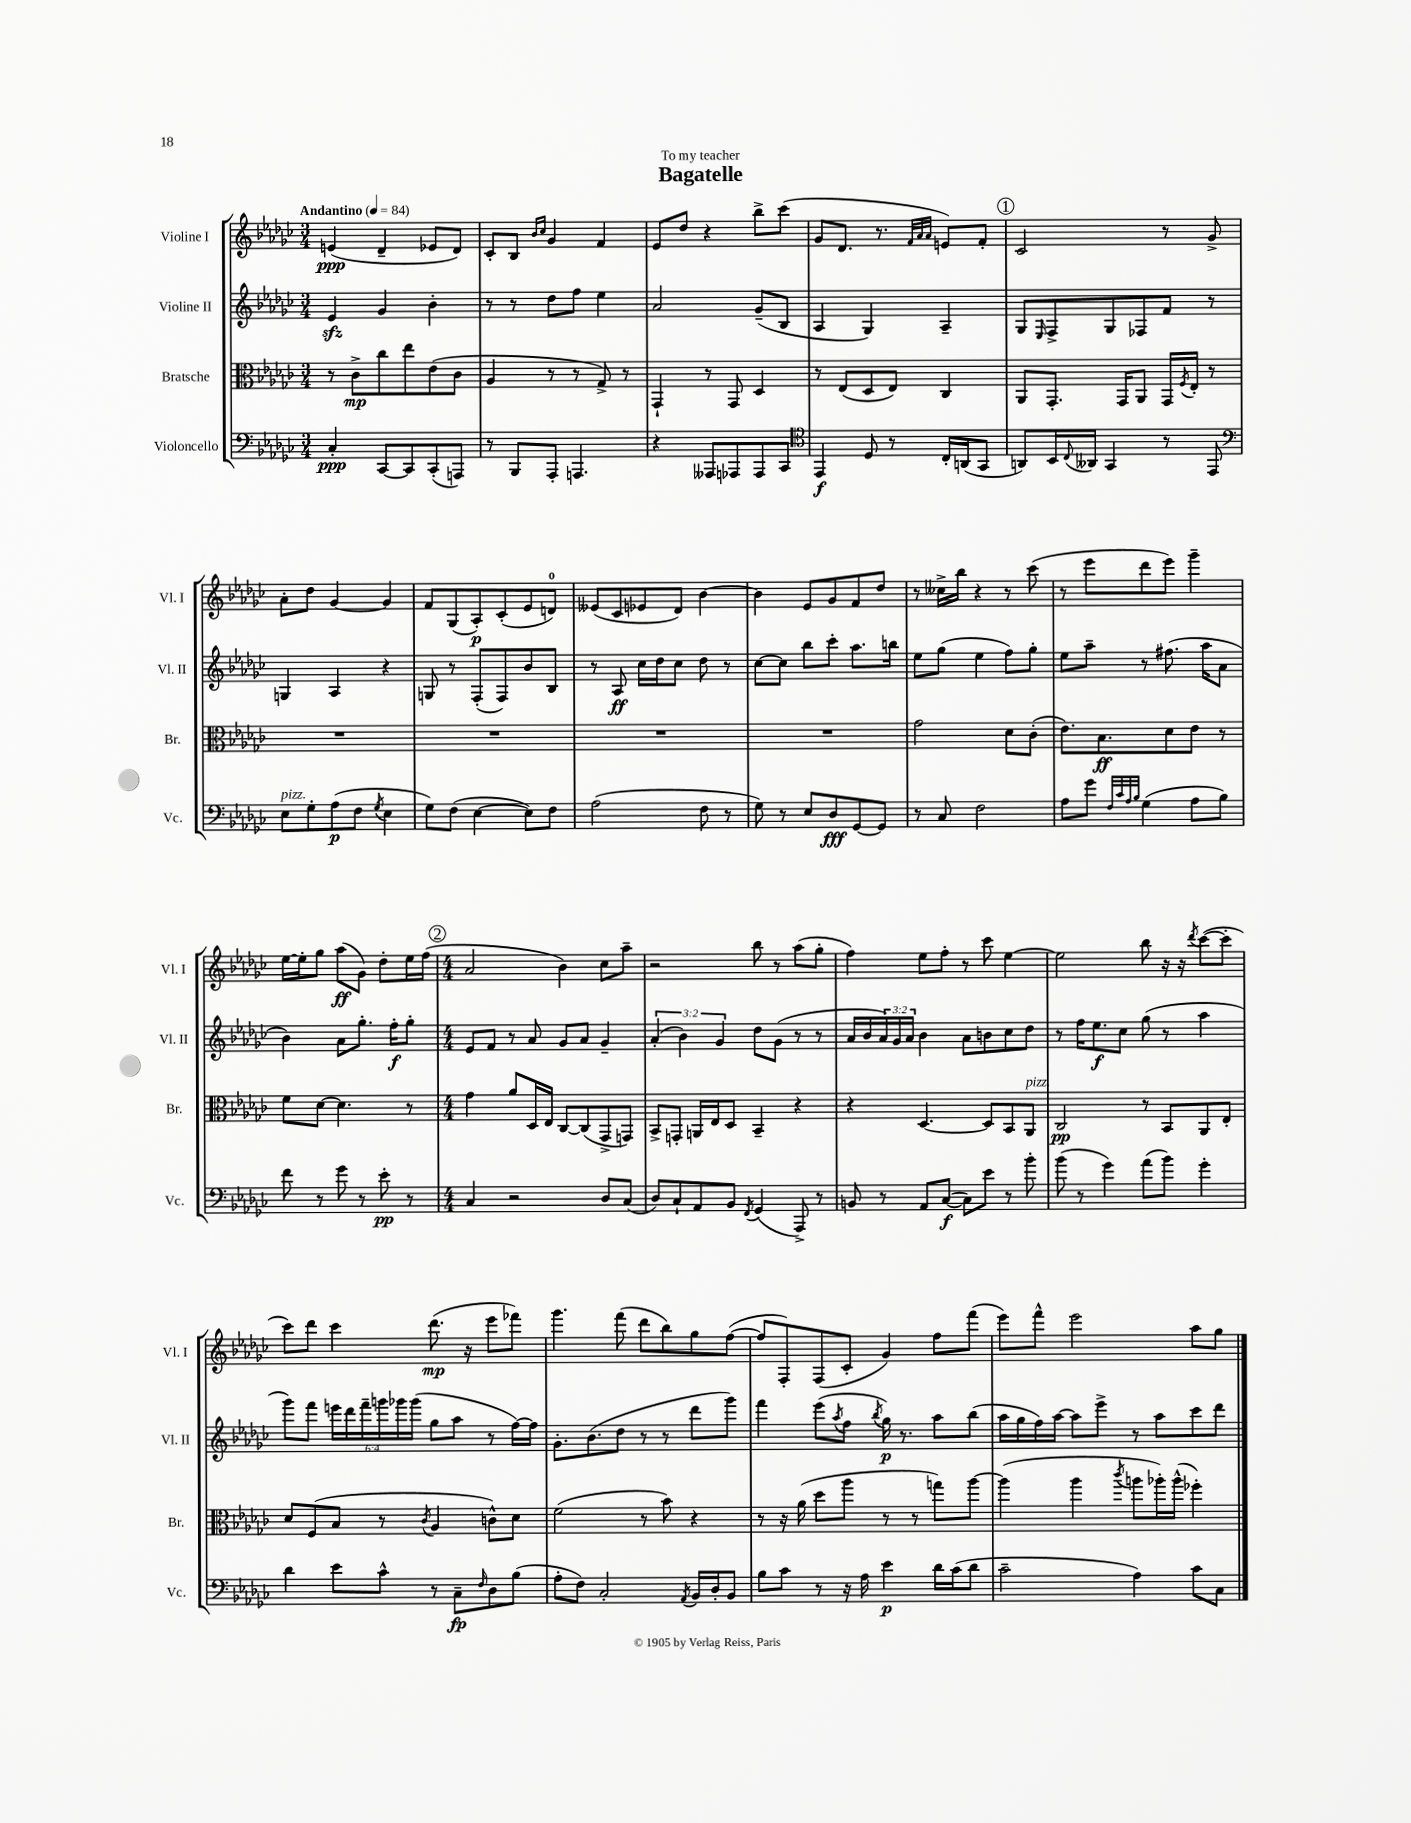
\header { title = "Bagatelle" dedication = "To my teacher" }
<<
\new StaffGroup <<
\new Staff = "s0" \with { instrumentName = "Violine I" shortInstrumentName = "Vl. I" } {
    \clef treble \key ges \major \numericTimeSignature \time 3/4 \tempo "Andantino" 4 = 84
    e'4\ppp( des'4-- ees'8 des'8) |
    ces'8-. bes8 \grace { bes'16 ces''16 } ges'4 f'4 |
    ees'8 des''8 r4 bes''8-> ces'''8( |
    ges'8 des'8. r8. \grace { f'32 aes'32 aes'32 } e'8) f'8-. |
    \mark \markup { \circle "1" } ces'2 r8 ges'8-> |
    aes'8-. des''8 ges'4~ ges'4 |
    f'8 ges8( aes8-.\p) ces'8-.( ees'8 d'8-0) |
    eeses'8( ces'8 ees'8 des'8) bes'4~ |
    bes'4 ees'8 ges'8 f'8 des''8 |
    r8 ceses''16-> bes''16 r4 r8 ces'''8( |
    r8 ees'''8 des'''8 ees'''8) ges'''4-- |
    ees''16~ ees''16-. ges''8 aes''8\ff( ges'8) des''8-. ees''16 f''16( |
    \mark \markup { \circle "2" } \numericTimeSignature \time 4/4 aes'2 bes'4) ces''8 aes''8-- |
    r2 bes''8 r8 aes''8( ges''8-. |
    f''4) ees''8 f''8-. r8 ces'''8 ees''4~ |
    ees''2 bes''8 r16 r16 \acciaccatura { des'''8 } ces'''8~( ces'''8-. |
    ces'''8) des'''8 ces'''4 des'''8.\mp( r16 ees'''8 fes'''8) |
    ges'''4. f'''8( des'''8 bes''8) ges''8 f''8~( |
    f''8 f8-.) f8( ces'8-. ges'4) f''8 f'''8( |
    ees'''8) f'''8-^ ees'''2 aes''8 ges''8 \bar "|." |
}
\new Staff = "s1" \with { instrumentName = "Violine II" shortInstrumentName = "Vl. II" } {
    \clef treble \key ges \major \numericTimeSignature \time 3/4 \override Staff.TupletNumber.text = #tuplet-number::calc-fraction-text
    ees'4\sfz ges'4 bes'4-. |
    r8 r8 des''8 f''8 ees''4 |
    aes'2 ges'8--( bes8 |
    aes4 ges4) aes4-- |
    \mark \markup { \circle "1" } ges8 \grace { ees16 } f8-> ges8 fes8 f'8 r8 |
    g4 aes4 r4 |
    g8 r8 f8-.( f8) bes'8 bes8 |
    r8 aes8\ff ces''16 des''16 ces''8 des''8 r8 |
    ces''8~ ces''8 bes''8 ces'''8-. aes''8. b''16 |
    ees''8 ges''8( ees''4 f''8) ges''8-. |
    ees''8 aes''8-- r8 fis''8.( aes''16 aes'8 |
    bes'4) aes'8 ges''8.-. f''16-.\f ges''8-. |
    \mark \markup { \circle "2" } \numericTimeSignature \time 4/4 ees'8 f'8 r8 aes'8 ges'8 aes'8 ges'4-- |
    \tuplet 3/2 { aes'4-.( bes'4) ges'4 } des''8 ges'8( r8 r8 |
    aes'16 bes'16 \tuplet 3/2 { aes'16) ges'16 aes'16 } bes'4 aes'8 b'8 ces''8 des''8 |
    r8 f''16 ees''8.\f ces''8 ges''8( r8 aes''4 |
    ges'''8) f'''8 \tuplet 6/4 { e'''16 des'''16 f'''16-- g'''16 ges'''16 ges'''16( } ges''8 aes''8 r8 f''16~) f''16 |
    ges'8.-. bes'8.( des''8 r8 r8 des'''8 ges'''8) |
    f'''4 ees'''8( \acciaccatura { aes''8 } f''8 \acciaccatura { bes''8 } ges''16\p) r8. aes''8 bes''8( |
    aes''16 ges''16 f''16) aes''16~ aes''8 ees'''8-> r8 aes''8 ces'''8 des'''8 \bar "|." |
}
\new Staff = "s2" \with { instrumentName = "Bratsche" shortInstrumentName = "Br." } {
    \clef alto \key ges \major \numericTimeSignature \time 3/4
    r8 ces'8->\mp ces''8 ees''8 ees'8( ces'8 |
    aes4 r8 r8 ges8->) r8 |
    ges,4-! r8 ges,8 des4 |
    r8 ees8( des8 ees8) ces4 |
    \mark \markup { \circle "1" } aes,8 ges,8.-. ges,16 aes,8 ges,16 \acciaccatura { f8 } ees16-. r8 |
    R2. |
    R2. |
    R2. |
    R2. |
    ges'2 des'8 ces'8-.( |
    ees'8.) bes8.\ff des'8 ees'8 r8 |
    f'8 des'8~ des'4. r8 |
    \mark \markup { \circle "2" } \numericTimeSignature \time 4/4 ges'4 aes'8 des16 ees16 ces8~ ces8( ges,8-> g,8) |
    bes,8-> g,8-. a,16 ees16 des8 bes,4-- r4 |
    r4 des4.~ des8 bes,8 aes,8^\markup { \italic "pizz." } |
    ces2\pp r8 bes,8 aes,8 ees8-. |
    des'8 f8( bes8 r8 \acciaccatura { ces'8 } aes4 c'8-^) des'8 |
    f'2( r8 bes'8) r4 |
    r8 r16 aes'16( des''8 aes''8 r8 r8 g''8) aes''8~ |
    aes''4( aes''4 \acciaccatura { ces'''8 } a''8 aes''16-.) aes''16-^( fes''4-.) \bar "|." |
}
\new Staff = "s3" \with { instrumentName = "Violoncello" shortInstrumentName = "Vc." } {
    \clef bass \key ges \major \numericTimeSignature \time 3/4
    ces4-.\ppp ces,8~ ces,8 ces,8-.( a,,8) |
    r8 bes,,8 aes,,8-. a,,4. |
    r4 aeses,,8 aes,,8 aes,,8 ces,8 |
    \clef tenor ees,4\f des8 r8 ces16-. a,16( ges,8 |
    \mark \markup { \circle "1" } a,8) bes,16 \appoggiatura { ces8 } aeses,16 ges,4 r8 ees,8 |
    \clef bass ees8^\markup { \italic "pizz." } ges8-. aes8\p( f8 \acciaccatura { ges8 } ees4 |
    ges8) f8( ees4~ ees8) f8 |
    aes2( f8 r8 |
    ges8) r8 ees8 des8\fff ges,8~ ges,8 |
    r8 ces8 f2 |
    aes8 ges'8 \grace { f32 ces'32 aes32 bes32 } ges4( aes8 bes8) |
    f'8 r8 ges'8 r8 ees'8-.\pp r8 |
    \mark \markup { \circle "2" } \numericTimeSignature \time 4/4 ces4 r2 des8 ces8( |
    des8) ces8-! aes,8 bes,8 \acciaccatura { f,8 } ges,4( aes,,8->) r8 |
    b,8 r8 aes,8 ces8~\f( ces8) ees'8 r8 bes'8-. |
    bes'8( r8 ges'4) aes'8( bes'8) ges'4-. |
    des'4 ees'8 ces'8-^ r8 ces8--\fp \grace { f16 } des8 bes8( |
    aes8-. f8) ces2-. \acciaccatura { aes,8 } bes,16 des16-. bes,8 |
    bes8 ces'8 r8 r16 aes16 ees'4\p des'16 ces'16( des'8 |
    ces'2-- aes4) ces'8 ces8 \bar "|." |
}
>>
>>
\layout { \context { \Score \remove "Bar_number_engraver" } }
